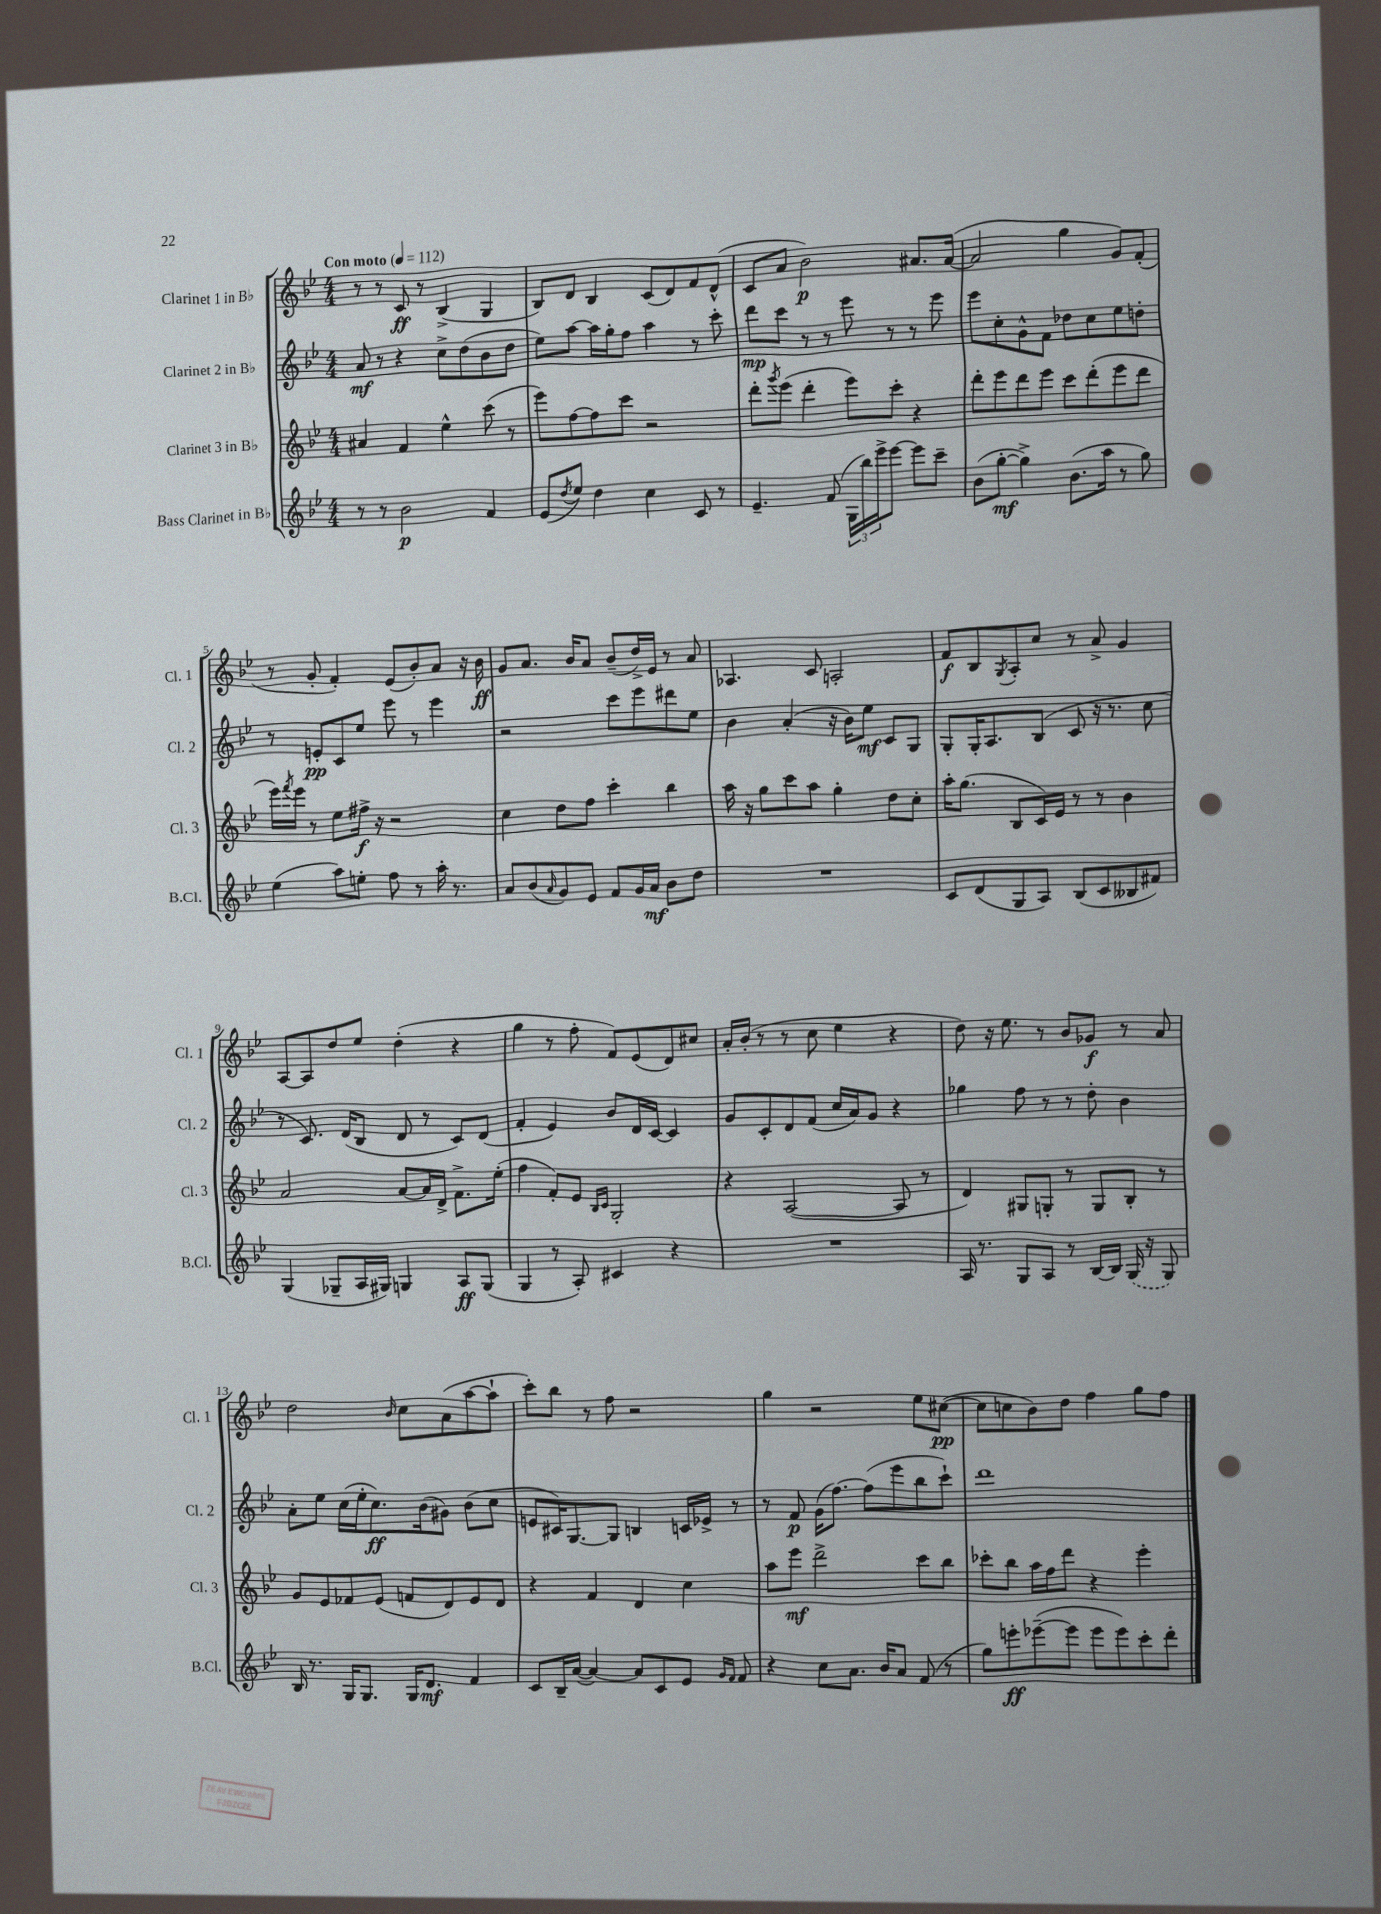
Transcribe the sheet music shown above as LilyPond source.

<<
\new StaffGroup <<
\new Staff = "s0" \with { instrumentName = "Clarinet 1 in Bb" shortInstrumentName = "Cl. 1" } {
    \clef treble \key bes \major \numericTimeSignature \time 4/4 \tempo "Con moto" 4 = 112
    r8 r8 c'8\ff r8 bes4->( g4 |
    bes8) d'8 bes4 c'8( d'8) f'8 d'8-^( |
    c'8 a'8 bes'2\p) ais'8. ais'16~( |
    ais'2 g''4 g'8) f'8-.( |
    r8 g'8-. f'4-.) ees'8( bes'8-.) a'8 r16 bes'16\ff |
    g'8 a'8. bes'16 a'8 bes'8--( d''16->) ees'16 r8 a'8 |
    aes4. c'8 a2-. |
    f'8\f bes8 \acciaccatura { g8 } a8-. c''8 r8 a'8-> g'4 |
    a8~ a8 d''8 ees''8 d''4-.( r4 |
    g''4 r8 f''8-. f'8) ees'8( d'8) cis''8 |
    a'16-. bes'16-.( r8 r8 c''8 ees''4 r4 |
    d''8) r16 ees''8. r8 bes'8 ges'8\f r8 a'8 |
    d''2 \grace { bes'16 } c''8 a'8( a''8~ a''8-! |
    c'''8-.) bes''8 r8 f''8 r2 |
    g''4 r2 ees''8 cis''8~\pp( |
    cis''8 c''8 bes'8) d''8 f''4 g''8 f''8 \bar "|." |
}
\new Staff = "s1" \with { instrumentName = "Clarinet 2 in Bb" shortInstrumentName = "Cl. 2" } {
    \clef treble \key bes \major \numericTimeSignature \time 4/4
    a'8\mf r8 r4 c''8-> d''8( bes'8 d''8 |
    ees''8) a''8~ a''16 g''16-. f''8 a''4 r8 c'''8-. |
    d'''8\mp c'''8 r8 r8 ees'''8 r8 r8 ees'''8 |
    ees'''8 c''8-. g'8-^ f'8 des''8 c''8 ees''8 d''8-. |
    r8 e'8-.\pp c'8 ees''8 ees'''8 r8 ees'''4 |
    r2 c'''8 ees'''8 dis'''8 ees''8 |
    bes'4 a'4-.( r16 bes'16) ees''8\mf c'8 g8 |
    g8-. g16-. a8. bes8( c'8 r16 r8. c''8 |
    r8 c'8.) d'16( bes8 d'8 r8 c'8) d'8( |
    f'4-. ees'4) bes'8 d'16 c'16~ c'4 |
    g'8 c'8-. d'8 f'8( c''16 a'16) g'8 r4 |
    ges''4 f''8 r8 r8 d''8-. bes'4 |
    a'8-. ees''8 c''16( ees''16-. c''8.\ff) bes'16( gis'8) bes'8( c''8 |
    e'8 cis'16) g8.~ g8 b4 c'16 ees'16-> r8 |
    r8 f'8\p g'16( f''8.~) f''8( ees'''8 bes''8 c'''8-!) |
    d'''1 \bar "|." |
}
\new Staff = "s2" \with { instrumentName = "Clarinet 3 in Bb" shortInstrumentName = "Cl. 3" } {
    \clef treble \key bes \major \numericTimeSignature \time 4/4
    ais'4 f'4 ees''4-^ c'''8( r8 |
    ees'''8) f''8~ f''8 c'''8 r2 |
    d'''8-. \acciaccatura { g'''8 } ees'''8( d'''4-. ees'''8) c'''8-. r4 |
    d'''8-. ees'''8 d'''8 ees'''8 c'''8 d'''8-.( ees'''8 d'''8 |
    ees'''16) \acciaccatura { f'''8 } ees'''16 r8 ees''8 fis''16->\f r16 r2 |
    c''4 d''8 f''8 c'''4-. bes''4 |
    a''16 r16 g''8 c'''8 a''8 g''4-. d''8 c''8-. |
    a''16-. g''8.( bes8 c'16) ees'16 r8 r8 bes'4 |
    a'2 a'8~ a'16 d'16-> f'8.-> ees''16-.( |
    f''4 f'8-.) ees'8 \grace { bes16 c'16 } g2-. |
    r4 a2~( a8 r8 |
    d'4) gis8 g8-. r8 g8 bes8-. r8 |
    g'8 ees'8 fes'8 ees'8( f'8 d'8) ees'8 d'8 |
    r4 f'4 d'4 c''4 |
    a''8 ees'''8\mf d'''2-> c'''8 bes''8 |
    ces'''8-. bes''8 a''16 f''16 d'''8 r4 ees'''4-. \bar "|." |
}
\new Staff = "s3" \with { instrumentName = "Bass Clarinet in Bb" shortInstrumentName = "B.Cl." } {
    \clef treble \key bes \major \numericTimeSignature \time 4/4
    r8 r8 bes'2\p f'4 |
    ees'8( \acciaccatura { d''8 } ees''8) d''4 c''4 c'8 r8 |
    ees'4.-- f'8( \tuplet 3/2 { g16 bes''16) ees'''16-> } ees'''8~ ees'''8 c'''8-- |
    bes'8( g''8~-.\mf g''4->) bes'8.( a''16 r8 g''8) |
    ees''4( a''8) e''8-. f''8 r8 a''16-. r8. |
    a'8 bes'8( \grace { a'16 } g'8) ees'8 f'8 g'16 a'16\mf bes'8 d''8 |
    R1 |
    c'8 d'8( g8 a8) bes8( c'8 beses8 fis'8) |
    g4( ges8-- a16 gis16) g4 a8\ff g8( |
    g4 r8 a8-.) cis'4 r4 |
    R1 |
    a16 r8. g8 a8 r8 bes16~ bes16 \once \slurDashed g16( r16 g8) |
    bes16 r8. g16 g8. g16 d'8.\mf f'4 |
    c'8 bes16-- a'16~( a'4~) a'8 c'8 ees'8 \grace { g'16 f'16 } f'8 |
    r4 c''8 a'8. bes'16 a'8 f'8( r8 |
    g''8) e'''8-.\ff ees'''8~--( ees'''8 ees'''8 ees'''8) c'''8-. d'''8-. \bar "|." |
}
>>
>>
